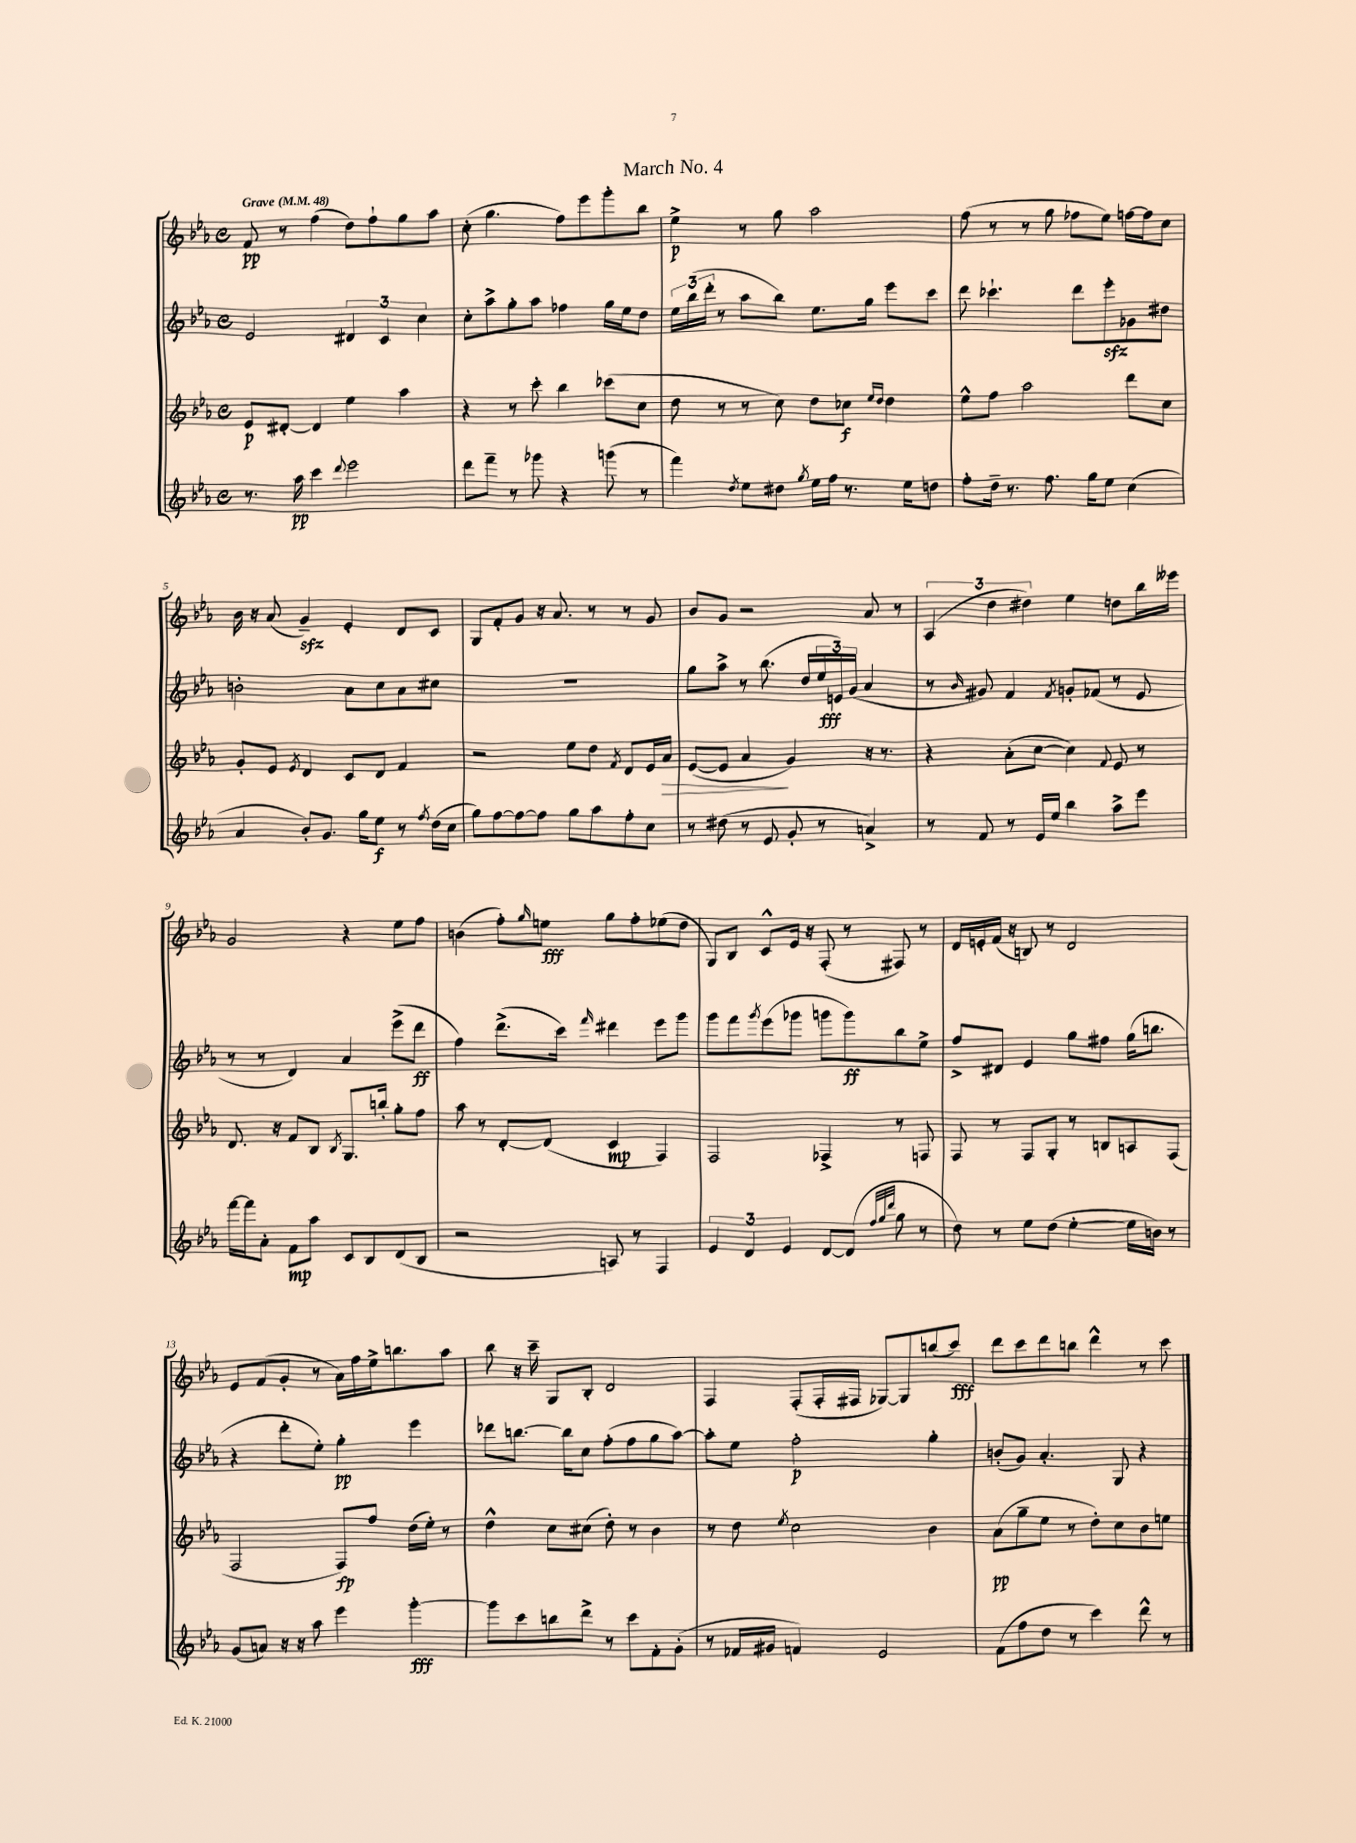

**kern	**dynam	**kern	**dynam	**kern	**dynam	**kern	**dynam
*part4	*part4	*part3	*part3	*part2	*part2	*part1	*part1
*staff4	*staff4	*staff3	*staff3	*staff2	*staff2	*staff1	*staff1
*clefG2	*	*clefG2	*	*clefG2	*	*clefG2	*
*k[b-e-a-]	*	*k[b-e-a-]	*	*k[b-e-a-]	*	*k[b-e-a-]	*
*M4/4	*	*M4/4	*	*M4/4	*	*M4/4	*
*met(c)	*	*met(c)	*	*met(c)	*	*met(c)	*
*MM48	*	*MM48	*	*MM48	*	*MM48	*
=1	=1	=1	=1	=1	=1	=1	=1
!	!	!	!	!	!	!LO:TX:a:B:t=Grave	!
8.r	.	8e-/L	p	2e-/	.	8f/	pp
.	.	[8d#X'/J	.	.	.	8r	.
16aa-\	pp	.	.	.	.	.	.
4ccc\	.	4d#/]	.	.	.	(4ff\	.
8qqddd/	.	.	.	.	.	.	.
2eee-\	.	4ee-\	.	6d#X/	.	8dd\L)	.
.	.	.	.	.	.	8ff`\	.
.	.	.	.	6c/	.	.	.
.	.	4aa-\	.	.	.	8gg\	.
.	.	.	.	6cc\	.	.	.
.	.	.	.	.	.	8aa-\J	.
=2	=2	=2	=2	=2	=2	=2	=2
8ddd\L	.	4r	.	8cc'\L	.	(8cc'\	.
8fff~\J	.	.	.	8aa-^\	.	4.gg\	.
8r	.	8r	.	8gg'\	.	.	.
8ggg-X\	.	8ccc'\	.	8aa-\J	.	.	.
4r	.	4bb-\	.	4ff-X\	.	8ff\L)	.
.	.	.	.	.	.	8eee-\	.
(8gggn\	.	(8ccc-X\L	.	16gg\LL	.	8ggg'\	.
.	.	.	.	16ee-\J	.	.	.
8r	.	8cc\J	.	8dd\J	.	8bb-\J	.
=3	=3	=3	=3	=3	=3	=3	=3
4fff\)	.	8dd\	.	24ee-\LL	.	4ee-^\	p
.	.	.	.	(24bb-\	.	.	.
.	.	.	.	24ddd'\JJ	.	.	.
.	.	8r	.	8r	.	.	.
8qdd/	.	.	.	.	.	.	.
8ee-\L	.	8r	.	8aa-\L	.	8r	.
8dd#X\J	.	8cc\)	.	8bb-\J)	.	8gg\	.
8qgg/	.	.	.	.	.	.	.
16ee-\LL	.	8dd\L	.	8.ee-\L	.	2aa-\	.
16ff\JJ	.	.	.	.	.	.	.
8.r	.	8cc-X\J	f	.	.	.	.
.	.	.	.	16gg\Jk	.	.	.
.	.	16qqee-/LL	.	.	.	.	.
.	.	16qqdd/JJ	.	.	.	.	.
.	.	4dd\	.	8eee-\L	.	.	.
16ee-\KL	.	.	.	.	.	.	.
8ddn\J	.	.	.	8ccc\J	.	.	.
=4	=4	=4	=4	=4	=4	=4	=4
8ff'\L	.	8ee-^^\L	.	8ddd\	.	(8ff\	.
16dd~\Jk	.	8ff\J	.	4.ccc-X`\	.	8r	.
8.r	.	.	.	.	.	.	.
.	.	2aa-\	.	.	.	8r	.
8.ff\	.	.	.	.	.	8gg\	.
.	.	.	.	8ddd\L	.	8ff-X\L	.
16gg\KL	.	.	.	.	.	.	.
8ee-\J	.	.	.	8eee-zz'\	.	8ee-\J)	.
(4cc\	.	8ddd\L	.	8g-X\	.	[16ffn\LL	.
.	.	.	.	.	.	16ff\J]	.
.	.	8cc\J	.	8dd#X\J	.	8cc\J	.
!!LO:LB:g=z
=5	=5	=5	=5	=5	=5	=5	=5
4a-/	.	8g'/L	.	2bn'\	.	16b-\	.
.	.	.	.	.	.	16r	.
.	.	8e-/J	.	.	.	(8a-/	.
.	.	8qe-/	.	.	.	.	.
8b-'/L)	.	4d/	.	.	.	4gzz~/)	.
8.g/J	.	.	.	.	.	.	.
.	.	8c/L	.	8a-\L	.	4e-'/	.
16gg\KL	.	.	.	.	.	.	.
8ee-\J	f	8d/J	.	8cc\	.	.	.
8r	.	4f/	.	8a-\	.	8d/L	.
8qff/	.	.	.	.	.	.	.
(16dd\LL	.	.	.	8cc#X\J	.	8c/J	.
16cc\JJ	.	.	.	.	.	.	.
=6	=6	=6	=6	=6	=6	=6	=6
8gg\L)	.	2r	.	1r	.	8G/L	.
[8ff\	.	.	.	.	.	8f'/	.
8ff\_	.	.	.	.	.	8g/J	.
8ff\J]	.	.	.	.	.	16r	.
.	.	.	.	.	.	8.a-/	.
8gg\L	.	8ee-\L	.	.	.	.	.
8aa-\	.	8dd\J	.	.	.	8r	.
.	.	8qf/	.	.	.	.	.
8ff'\	.	8d/L	.	.	.	8r	.
8cc\J	.	16e-/L	.	.	.	8g/	.
!	!	!	!LO:HP:b	!	!	!	!
.	.	16a-/JJ	>	.	.	.	.
=7	=7	=7	=7	=7	=7	=7	=7
8r	.	([8e-/L	.	8gg\L	.	8b-/L	.
(8dd#X\	.	8e-/J]	.	8aa-^\J	.	8g/J	.
8r	.	4a-/	.	8r	.	2r	.
8e-/	.	.	.	(8.bb-\	.	.	.
8g'/	.	4g/)	]	.	.	.	.
.	.	.	.	16dd/LL	.	.	.
8r	.	.	.	24ee-/	fff	.	.
.	.	.	.	24en/)	.	.	.
.	.	.	.	(24g/JJ	.	.	.
4an^/)	.	16r	.	4a-/	.	8a-/	.
.	.	8.r	.	.	.	.	.
.	.	.	.	.	.	8r	.
=8	=8	=8	=8	=8	=8	=8	=8
8r	.	4r	.	8r	.	(6A-/	.
.	.	.	.	16qqb-/	.	.	.
8f/	.	.	.	8g#X/)	.	.	.
.	.	.	.	.	.	6dd\	.
8r	.	(8a-'\L	.	4f/	.	.	.
.	.	.	.	.	.	6dd#X\)	.
16e-/LL	.	[8cc\J	.	.	.	.	.
16ee-/JJ	.	.	.	.	.	.	.
.	.	.	.	8qf/	.	.	.
4bb-\	.	4cc\])	.	8gn'/L	.	4ee-\	.
.	.	.	.	(8f-X/J	.	.	.
.	.	8qqf/	.	.	.	.	.
8aa-^\L	.	8e-/	.	8r	.	8ddn\L	.
8eee-\J	.	8r	.	8e-/	.	16bb-\L	.
.	.	.	.	.	.	16eee--X\JJ	.
!!LO:LB:g=z
=9	=9	=9	=9	=9	=9	=9	=9
[16fff\LL	.	8.d/	.	8r	.	2g/	.
16fff\J]	.	.	.	.	.	.	.
8a-'\J	.	.	.	8r	.	.	.
.	.	16r	.	.	.	.	.
8f\L	mp	8f/L	.	4d/)	.	.	.
8aa-\J	.	8B-/J	.	.	.	.	.
.	.	8qB-/	.	.	.	.	.
8c/L	.	8.G/L	.	4a-/	.	4r	.
8B-/	.	.	.	.	.	.	.
.	.	16bbn'/Jk	.	.	.	.	.
(8d/	.	8gg'\L	.	(8eee-^\L	.	8ee-\L	.
8B-/J	.	8ff\J	.	8ddd\J	ff	8ff\J	.
=10	=10	=10	=10	=10	=10	=10	=10
2r	.	8aa-\	.	4ff\)	.	(4bn\	.
.	.	8r	.	.	.	.	.
.	.	[8d'/L	.	(8.ddd^\L	.	8ff'\L)	.
.	.	.	.	.	.	16qqgg/	.
.	.	(8d/J]	.	.	.	8een\J	fff
.	.	.	.	16ccc\Jk)	.	.	.
.	.	.	.	16qqfff/	.	.	.
8An/)	.	4c/	mp	4ddd#X\	.	8gg\L	.
8r	.	.	.	.	.	8ff'\	.
4F/	.	4F/)	.	8eee-\L	.	(8ee-X\	.
.	.	.	.	8ggg\J	.	8dd\J	.
=11	=11	=11	=11	=11	=11	=11	=11
6e-/	.	2F/	.	8ggg\L	.	8G/L)	.
.	.	.	.	8fff\	.	8B-/J	.
6d/	.	.	.	.	.	.	.
.	.	.	.	8qggg/	.	.	.
.	.	.	.	(8eee-\	.	8c^^/L	.
6e-/	.	.	.	.	.	.	.
.	.	.	.	8ggg-X\J	.	16e-/Jk	.
.	.	.	.	.	.	16r	.
[8d/L	.	4F-X^/	.	8gggn\L	.	(8F'/	.
(8d/J]	.	.	.	8ggg\)	ff	8r	.
32qqff/LLL	.	.	.	.	.	.	.
32qqgg/	.	.	.	.	.	.	.
32qqddd/JJJ	.	.	.	.	.	.	.
8gg\	.	8r	.	8bb-\	.	8F#X/)	.
8r	.	8Fn/	.	8ee-^\J	.	8r	.
=12	=12	=12	=12	=12	=12	=12	=12
8dd\)	.	8F/	.	8ff^/L	.	16d/LL	.
.	.	.	.	.	.	16en'/	.
8r	.	8r	.	8d#X/J	.	(16f/JJ	.
.	.	.	.	.	.	16r	.
8ee-\L	.	8F/L	.	4e-/	.	8Bn/)	.
(8dd\J	.	8G'/J	.	.	.	8r	.
[4ee-'\	.	8r	.	8gg\L	.	2d/	.
.	.	8Bn/L	.	8ff#X\J	.	.	.
16ee-\LL]	.	8An/	.	(16gg\KL	.	.	.
16bn\JJ)	.	.	.	8.bbn\J	.	.	.
8r	.	(8F/J	.	.	.	.	.
!!LO:LB:g=z
=13	=13	=13	=13	=13	=13	=13	=13
(8g/L	.	2F/	.	4r	.	8e-/L	.
8an/J)	.	.	.	.	.	(8f/	.
16r	.	.	.	8ddd'\L	.	8g'/J	.
16r	.	.	.	.	.	.	.
8aa-\	.	.	.	8ee-'\J)	.	8r	.
4eee-\	.	8F/L)	fp	4gg'\	pp	16a-\LL)	.
.	.	.	.	.	.	16ff\	.
.	.	8ff/J	.	.	.	16ee-^\J	.
.	.	.	.	.	.	8.bbn\	.
[4ggg'\	fff	(16dd\LL	.	4eee-\	.	.	.
.	.	16ee-'\JJ)	.	.	.	.	.
.	.	8r	.	.	.	8aa-\J	.
=14	=14	=14	=14	=14	=14	=14	=14
8ggg\L]	.	4dd^^\	.	8ddd-X\L	.	8bb-\	.
8ccc\	.	.	.	[8.bbn\J	.	16r	.
.	.	.	.	.	.	16ccc~\	.
8bbn\	.	8cc\L	.	.	.	8G/L	.
.	.	.	.	16bb\KL]	.	.	.
8ddd^\J	.	(8cc#X\J	.	8cc\J	.	8B-'/J	.
8r	.	8dd'\)	.	(8ff'\L	.	2d/	.
8ccc\L	.	8r	.	8ff\	.	.	.
8f'\	.	4b-\	.	8gg\	.	.	.
(8g'\J	.	.	.	[8aa-\J)	.	.	.
=15	=15	=15	=15	=15	=15	=15	=15
8r	.	8r	.	8aa-'\L]	.	4F/	.
16f-X/LL	.	8dd\	.	8ee-\J	.	.	.
16g#X/JJ	.	.	.	.	.	.	.
.	.	8qee-/	.	.	.	.	.
4fn/)	.	2cc\	.	2ff'\	p	(8F'/L	.
.	.	.	.	.	.	16F'/L	.
.	.	.	.	.	.	16F#X/JJ	.
2e-/	.	.	.	.	.	[8G-X/L)	.
.	.	.	.	.	.	8G-/]	.
.	.	4b-\	.	4gg'\	.	(8bbn/	.
.	.	.	.	.	.	8ccc/J)	fff
=16	=16	=16	=16	=16	=16	=16	=16
(8f\L	.	(8a-\L	pp	(8bn'/L	.	8ddd\L	.
8ff\	.	8gg~\	.	8g/J)	.	8ccc\	.
8dd\J	.	8ee-\J	.	4.a-'/	.	8ddd\	.
8r	.	8r	.	.	.	8bbn\J	.
4ccc\)	.	8dd'\L)	.	.	.	4ddd^^\	.
.	.	8cc\	.	8G/	.	.	.
8ddd^^\	.	8b-\	.	4r	.	8r	.
8r	.	8een\J	.	.	.	8ccc\	.
==	==	==	==	==	==	==	==
*-	*-	*-	*-	*-	*-	*-	*-
